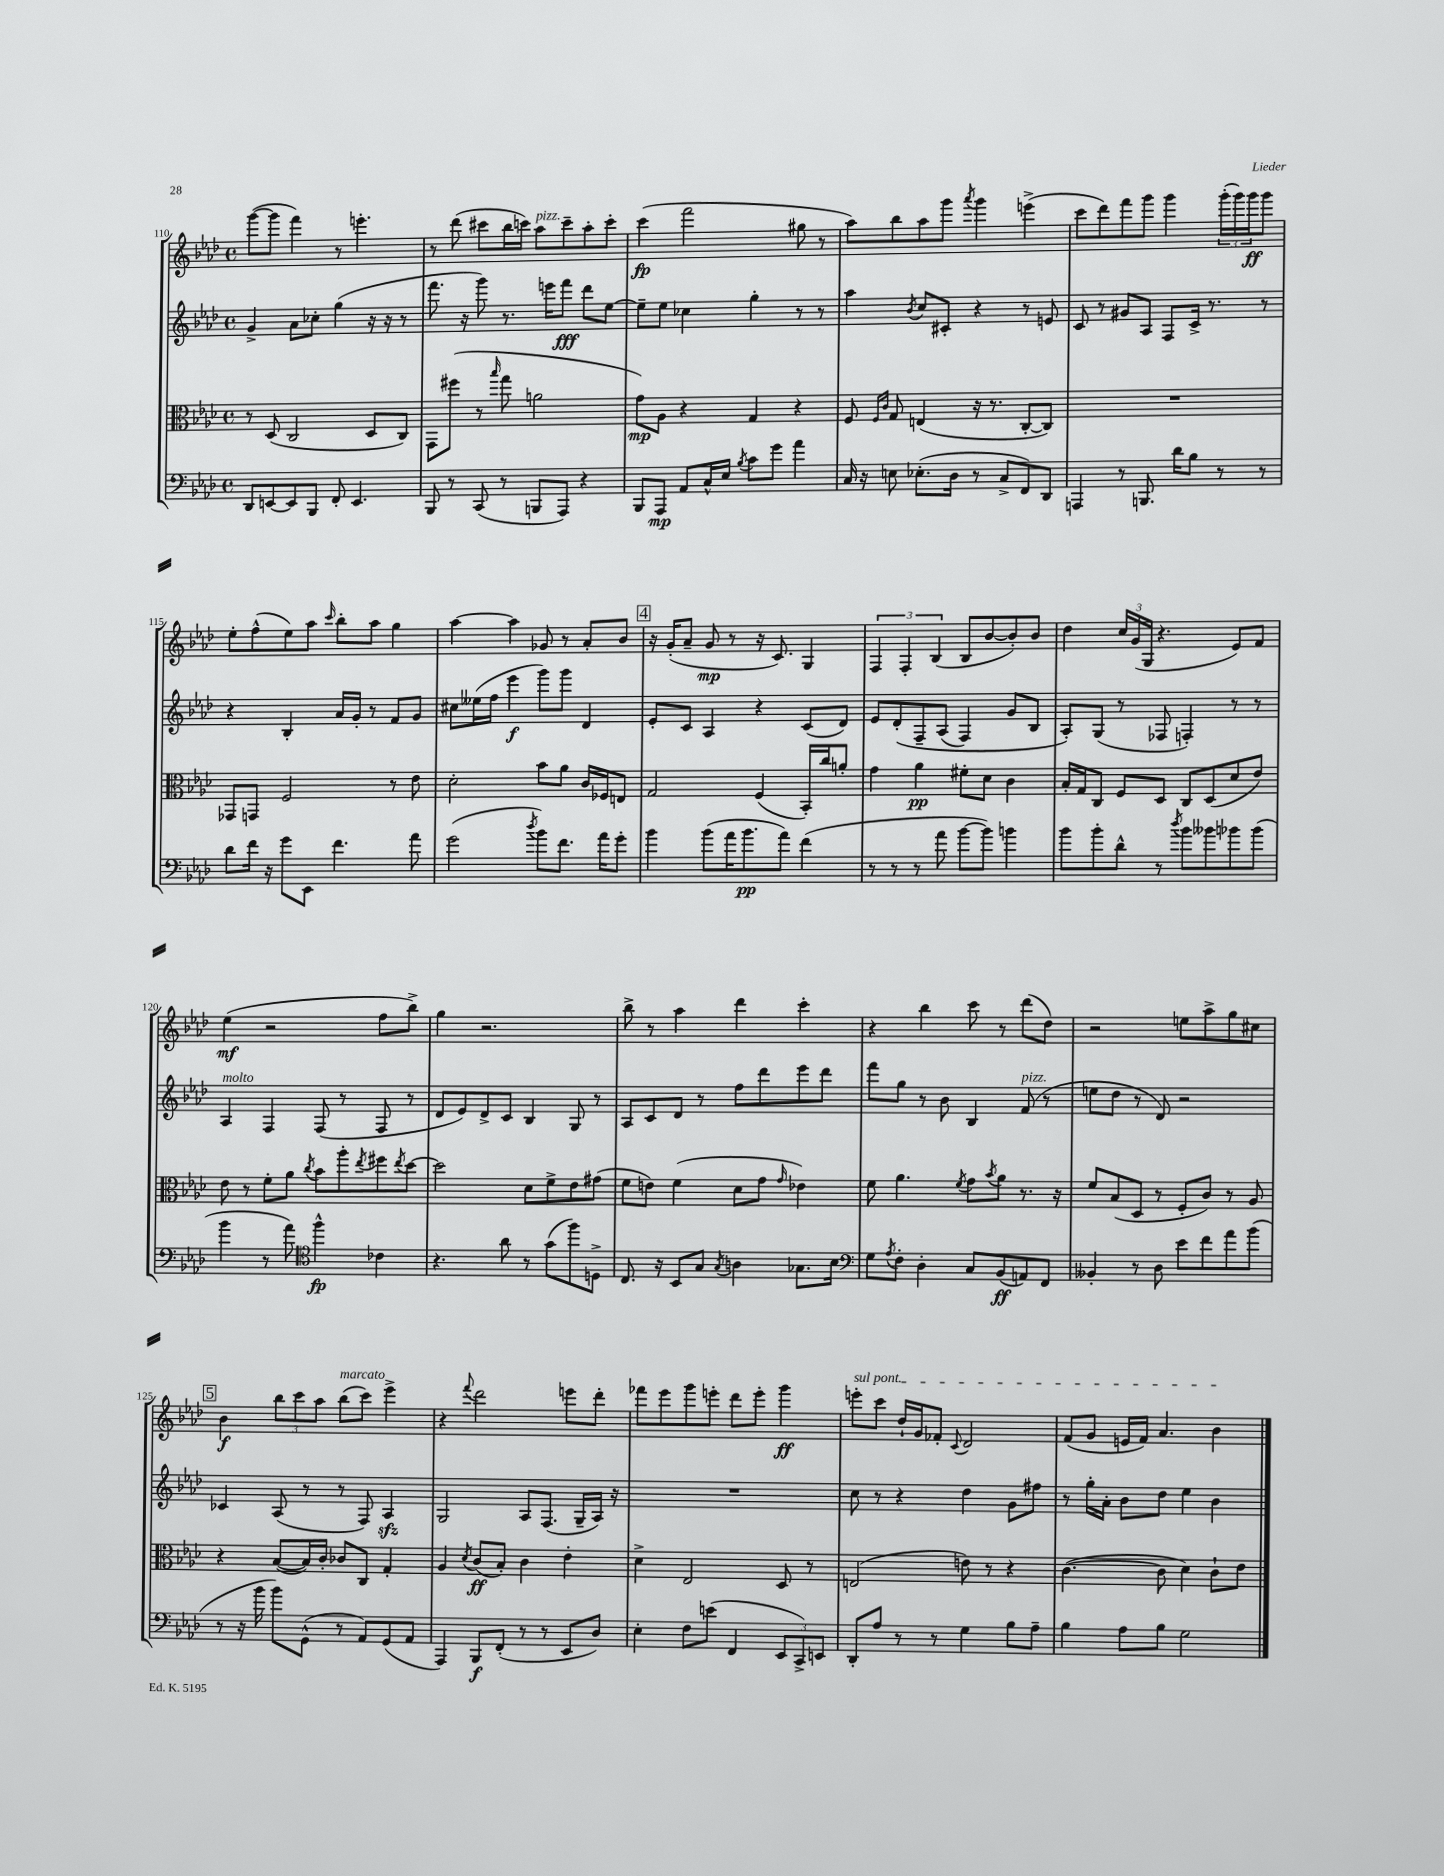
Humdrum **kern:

**kern	**kern	**kern	**kern
*staff4	*staff3	*staff2	*staff1
*clefF4	*clefC3	*clefG2	*clefG2
*k[b-e-a-d-]	*k[b-e-a-d-]	*k[b-e-a-d-]	*k[b-e-a-d-]
*M4/4	*M4/4	*M4/4	*M4/4
*met(c)	*met(c)	*met(c)	*met(c)
8DD-	8r	4g^	([8ggg
[8EE	(8D-	.	8ggg]
8EE]	2C	8a-	4fff)
8BBB-	.	8cc-'	.
8FF'	.	(4gg	8r
4.EE	.	.	4.eee'
.	8D-	16r	.
.	.	16r	.
.	8C)	8r	.
=	=	=	=
8BBB-	8GG	8.fff	8r
8r	(8ff#	.	(8ddd-
.	.	16r	.
(8CC	8r	8ggg)	8ccc#
.	16qqbb-	.	.
8r	8gg	8.r	16bb-
.	.	.	16ccc)
8BBB	2a	.	8aa-
.	.	16eee	.
8AAA-)	.	8fff	8ccc~
4r	.	8ddd-	8aa-'
.	.	[8ee-	8ccc'
=	=	=	=
8BBB-	8g)	8ee-~]	(4ccc
8AAA-	8A-	8ee-	.
8AA-	4r	4cc-	2fff
16C^^	.	.	.
16E-	.	.	.
8qB-	.	.	.
8c	4G	4gg'	.
8g	.	.	.
4a-	4r	8r	8gg#
.	.	8r	8r
=	=	=	=
16C	8F	4aa-	8aa-)
16r	.	.	.
.	16qqF	.	.
.	16qqc	.	.
8E	8G	.	8bb-
.	.	8qb-	.
(8.E-'	(4E	8cc	8aa-
.	.	8c#'	8ggg
16D-	.	.	.
.	.	.	8qaaa-
8r	16r	4r	4ggg
.	8.r	.	.
8C^	.	.	.
8FF)	[8C'	8r	(4eee^
8DD-	8C])	8e	.
=	=	=	=
4AAA	1r	8c	8ccc
.	.	8r	8ddd-)
8r	.	8g#	8fff
8.BBB	.	8A-	8ggg
.	.	8F	4ggg
16d-	.	.	.
8B-	.	16c^	.
.	.	8.r	.
8r	.	.	(24ggg'
.	.	.	24ggg)
.	.	.	24ggg
8r	.	8r	8ggg
=	=	=	=
8d-	8GG-	4r	8ee-'
16f	8GG	.	(8ff^^
16r	.	.	.
8g	2F	4B-'	8ee-)
8EE-	.	.	8aa-
.	.	.	16qqccc
4.f	.	16a-	8bb-'
.	.	16g'	.
.	.	8r	8aa-
.	8r	8f	4gg
8a-	8e-	8g	.
=	=	=	=
(2g	2d-'	8cc#	[4aa-
.	.	(16ee--	.
.	.	16ff	.
.	.	4eee-	4aa-]
8qdd-	.	.	.
8b-)	8b-	8ggg)	8g-
8.f	8a-	8ggg	8r
.	16c	4d-	8a-'
16a-	16F-	.	.
8g'	8E	.	8b-
=	=	=	=
4b-	2G	8e-'	16r
.	.	.	(16g'
.	.	8c	8a-~
(8b-	.	4A-	8g
16a-	.	.	8r
8.b-	.	.	.
.	(4F	4r	16r
.	.	.	8.c)
8a-)	.	.	.
(4f	16BB-')	(8c	4G
.	16cc	.	.
.	8a'	8d-)	.
=	=	=	=
8r	4g	8e-	6F
8r	.	&(8d-'	.
.	.	.	6F'
8r	4a-	8F~	.
.	.	.	(6B-
8a-	.	(8A-	.
[8b-	8f#'	4F)	8B-
8b-])	8d-	.	[8b-
4b	4c	8g	8b-'])
.	.	8B-	8b-
=	=	=	=
8b-	16B-'	8A-'&)	4dd-
.	16G	.	.
8b-'	8C	(8G	.
8d-^^	8F	8r	24cc
.	.	.	(24g
.	.	.	24G
8r	8D-	8F-	4.r
8qdd-	.	.	.
8b-	8C	4F')	.
8b--	(8D-	.	.
8b-	8d-	8r	8e-)
(8b-	8e-)	8r	8f
=	=	=	=
4b-	8e-	4A-	(4ee-
.	8r	.	.
8r	8f'	4F	2r
8a-)	8a-	.	.
*clefC4	*	*	*
.	8qcc	.	.
4ff^^	8b-	(8F	.
.	8aa-'	8r	.
.	8qee-	.	.
4c-	8ff#	8F	8ff
.	8qee-	.	.
.	[8dd-	8r	8bb-^)
=	=	=	=
4.r	2dd-]	8d-	4gg
.	.	8e-)	.
.	.	8d-^	2.r
8a-	.	8c	.
8r	8d-	4B-	.
(8g	8f^	.	.
8ff)	8e-	8G	.
8D^	(8g#	8r	.
=	=	=	=
8.C	8f	8A-	8bb-^
.	8e)	8c	8r
16r	.	.	.
8BB-	(4f	8d-	4aa-
8G	.	8r	.
8qG	.	.	.
4A	8d-	8ff	4ddd-
.	8g	8ddd-	.
.	16qqg	.	.
8.G-	4e-)	8eee-	4ccc'
.	.	8ddd-	.
16B-	.	.	.
=	=	=	=
*clefF4	*	*	*
8G	8f	8fff	4r
8qA-	.	.	.
8F'	4.a-	8gg	.
4D-'	.	8r	4bb-
.	.	8b-	.
.	8qf	.	.
8C	8g	4B-	8ccc
.	8qb-	.	.
(8BB-	8a-	.	8r
8AA)	8.r	(8f	(8ddd-
8FF	.	8r	8dd-)
.	16r	.	.
=	=	=	=
4BB--'	8f	8ee	2r
.	(8B-	8dd-	.
8r	8D-	8r	.
8D-	8r	8d-)	.
8e-	8F'	2r	8ee
8f	8c)	.	8aa-^
8a-	8r	.	8gg
(8b-	8A-	.	8cc#
=	=	=	=
8r	4r	4c-	4b-
16r	.	.	.
16b-	.	.	.
8b-)	([8B-	(8A-	12bb-
.	.	.	12ccc
(8GG^^	16B-])	8r	.
.	.	.	12aa-
.	16c'	.	.
8r	8c-	8r	(8bb-
8AA-)	8C	8F)	8ccc)
(8GG	4G'	4A-	4eee-^
8AA-	.	.	.
=	=	=	=
4AAA-)	4A-	2G	4r
.	8qd-	.	8qqfff
8BBB-	(8c	.	2ddd-
(8FF'	8B-')	.	.
8r	4c	8A-	.
8r	.	(8.F	.
8EE-	4e-'	.	8eee
.	.	16G~	.
8D-)	.	16A-)	8ddd-'
.	.	16r	.
=	=	=	=
4E-'	4d-^	1r	8fff-
.	.	.	8eee-
8F	2E-	.	8ggg
(8e	.	.	8eee'
4FF	.	.	8ddd-
.	.	.	8eee'
12EE-	8D-	.	4ggg
12CC^)	.	.	.
.	8r	.	.
12EE	.	.	.
=	=	=	=
8DD-'	(2E	8cc	8eee'
8A-	.	8r	8ccc
8r	.	4r	16dd-`
.	.	.	16g
8r	.	.	8f-'
.	.	.	8qqc
4G	8e)	4dd-	2d-
.	8r	.	.
8B-	4r	8g	.
8A-~	.	8ff#	.
=	=	=	=
4B-	([4.c	8r	(8f
.	.	16gg'	8g
.	.	16a-'	.
8A-	.	8b-	16e
.	.	.	16f)
8B-	8c]	8dd-	4.a-
2G	4d-)	4ee-	.
.	8c`	4b-	4b-
.	8e-	.	.
==	==	==	==
*-	*-	*-	*-
